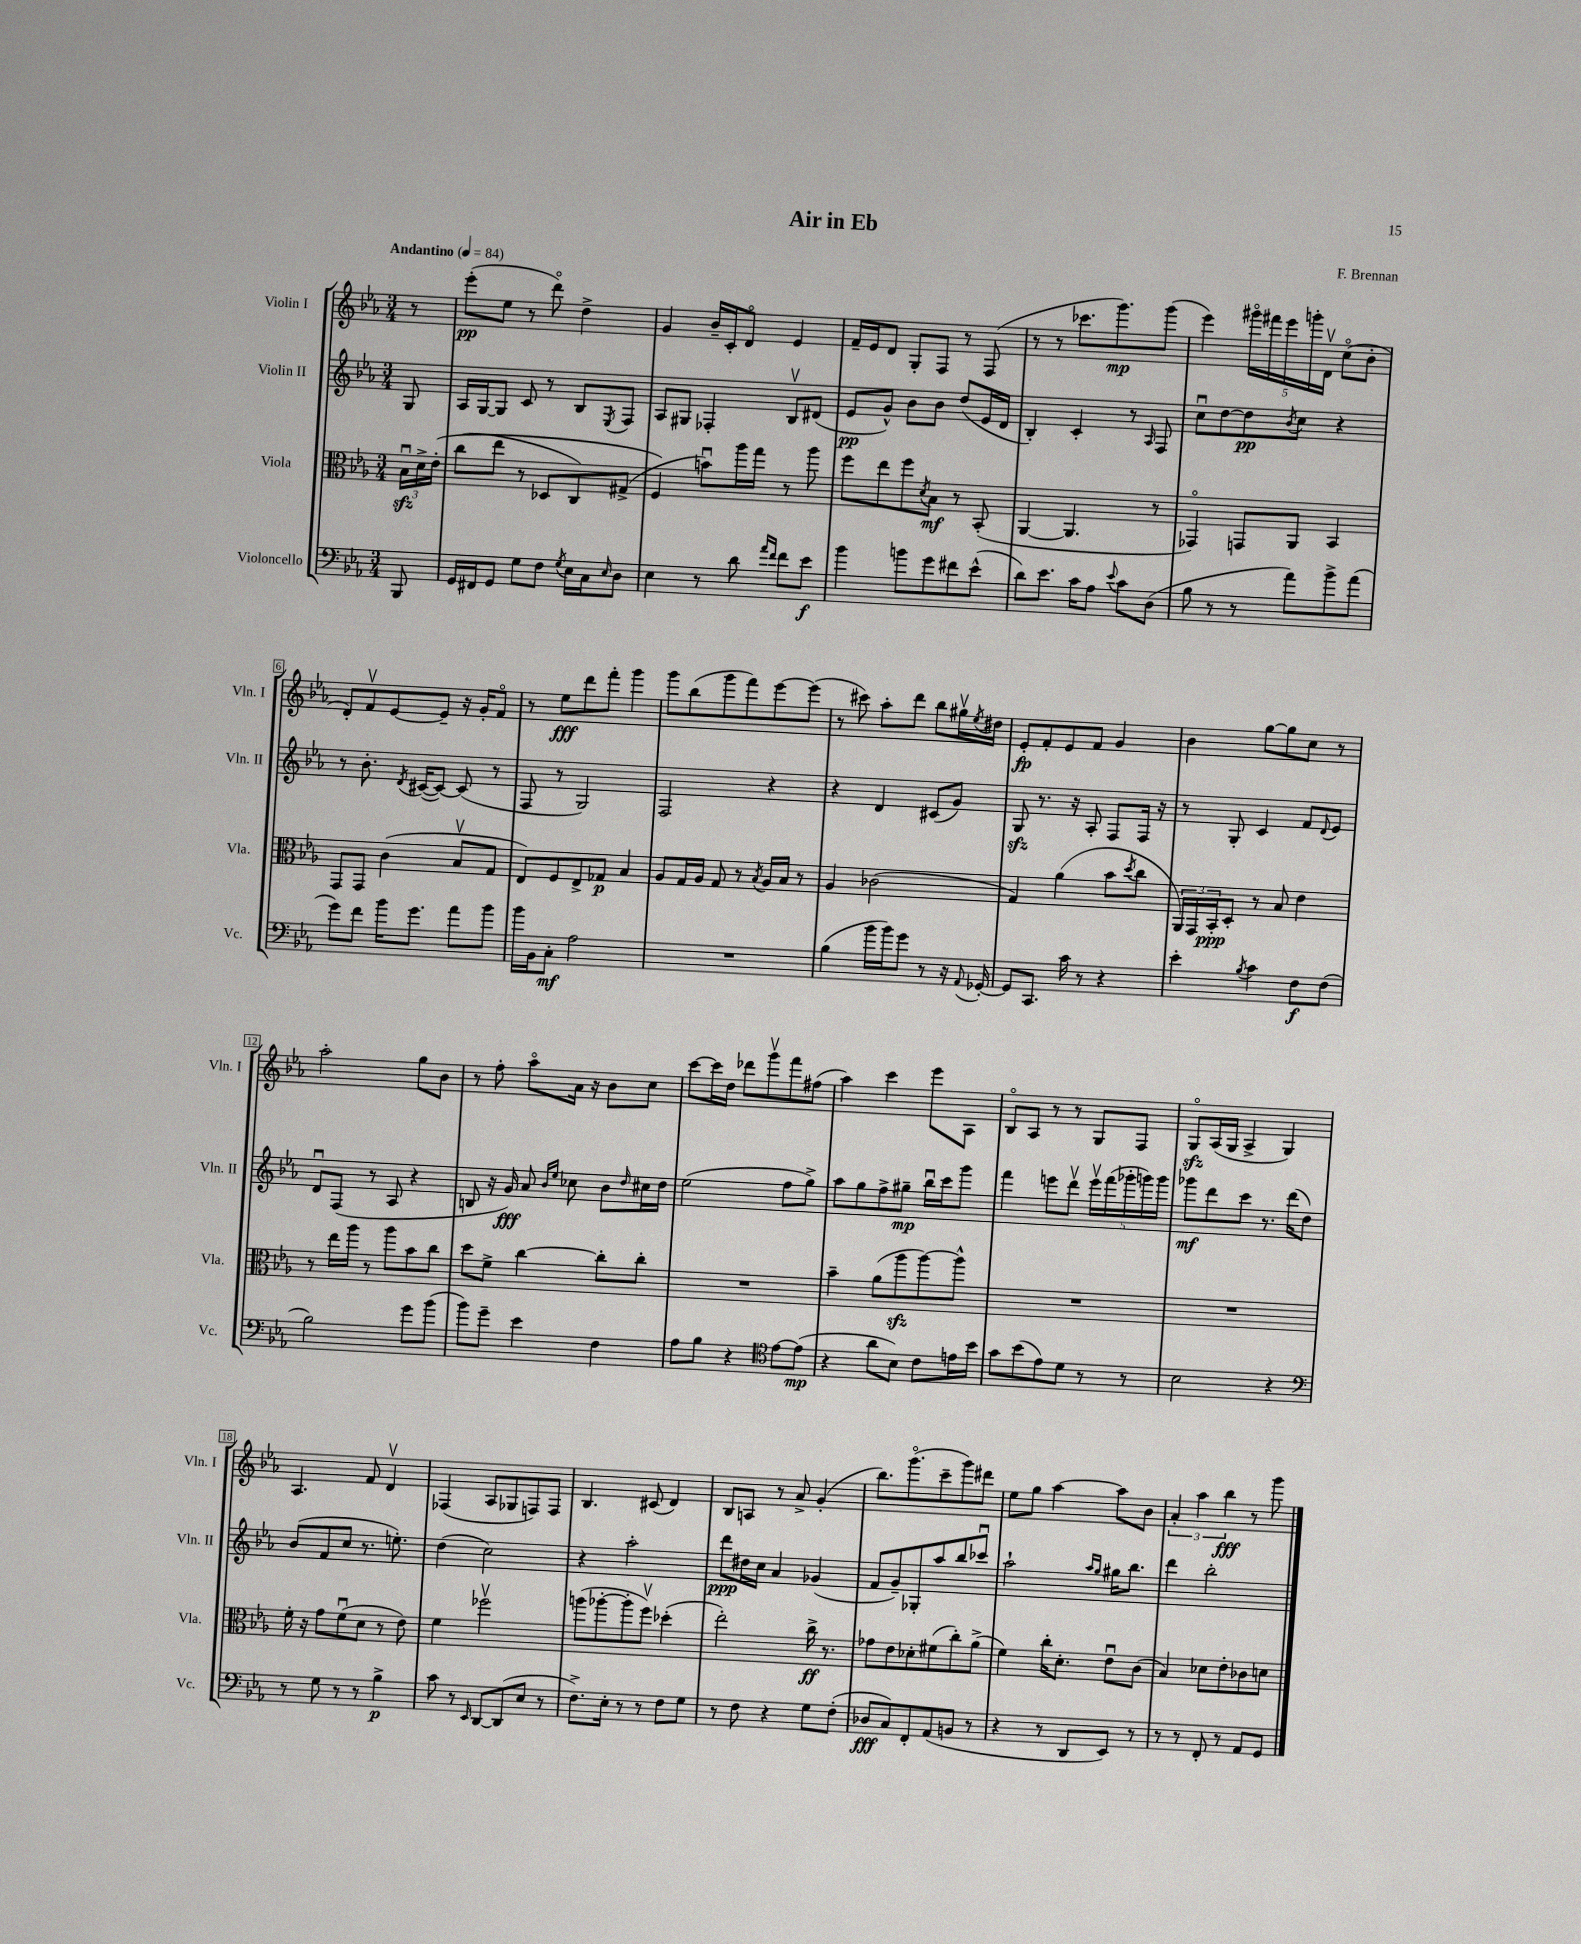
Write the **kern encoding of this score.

**kern	**dynam	**kern	**dynam	**kern	**dynam	**kern	**dynam
*part4	*part4	*part3	*part3	*part2	*part2	*part1	*part1
*staff4	*staff4	*staff3	*staff3	*staff2	*staff2	*staff1	*staff1
*I"Violoncello	*	*I"Viola	*	*I"Violin II	*	*I"Violin I	*
*I'Vc.	*	*I'Vla.	*	*I'Vln. II	*	*I'Vln. I	*
*clefF4	*	*clefC3	*	*clefG2	*	*clefG2	*
*k[b-e-a-]	*	*k[b-e-a-]	*	*k[b-e-a-]	*	*k[b-e-a-]	*
*M3/4	*	*M3/4	*	*M3/4	*	*M3/4	*
*MM84	*	*MM84	*	*MM84	*	*MM84	*
=	=	=	=	=	=	=	=
!	!	!	!	!	!	!LO:TX:a:B:t=Andantino	!
8BBB-/	.	24B-zzu\LL	.	8G/	.	8r	.
.	.	24d^\	.	.	.	.	.
.	.	(24e-'\JJ	.	.	.	.	.
=1	=1	=1	=1	=1	=1	=1	=1
16GG/LL	.	(8cc\L	.	16A-/LL	.	(8eee-'\L	pp
16FF#X/J	.	.	.	[16G/J	.	.	.
8GG/J	.	8ee-\J	.	8G/J]	.	8ee-\J	.
8G\L	.	8r	.	8c/	.	8r	.
8F\J	.	8D-X/L	.	8r	.	8ddd\)	.
8qG/	.	.	.	.	.	.	.
16E-\LL	.	8C/)	.	8B-/L	.	4dd^\	.
16C\J	.	.	.	.	.	.	.
16qqE-/	.	.	.	8qE-/	.	.	.
8D\J	.	(8G#X^/J	.	8F/J	.	.	.
=2	=2	=2	=2	=2	=2	=2	=2
4E-\	.	4F/)	.	8A-/L	.	4g/	.
.	.	.	.	8G#X/J	.	.	.
8r	.	8bnu\L)	.	4F-X'/	.	16b-~/LL	.
.	.	.	.	.	.	16c'/J	.
8d\	.	16aa-\L	.	.	.	8d/J	.
.	.	16gg\JJ	.	.	.	.	.
16qqa-/LL	.	.	.	.	.	.	.
16qqf/JJ	.	.	.	.	.	.	.
8f\L	.	8r	.	8B-v/L	.	4e-/	.
8e-\J	f	8aa-\	.	(8d#X/J	.	.	.
=3	=3	=3	=3	=3	=3	=3	=3
4b-\	.	8ff\L	.	8e-/L	pp	16f~/LL	.
.	.	.	.	.	.	16e-/J	.
.	.	8ee-\	.	8g^^/J)	.	8d/J	.
8bn\L	.	8ff\	.	8b-\L	.	8G'/L	.
.	.	8qd/	.	.	.	.	.
8g\	.	8B-\J	mf	8b-\J	.	8F/J	.
8f#X\	.	8r	.	(8dd/L	.	8r	.
(8e-^^\J	.	(8BB-'/	.	16e-/L	.	(8F/	.
.	.	.	.	16d/JJ	.	.	.
=4	=4	=4	=4	=4	=4	=4	=4
8d\L)	.	[4AA-/	.	4B-'/)	.	8r	.
8.e-\J	.	.	.	.	.	8r	.
.	.	4.AA-/]	.	4c'/	.	8.ccc-X\L	.
16c\KL	.	.	.	.	.	.	.
8A-\J	.	.	.	.	.	.	.
.	.	.	.	.	.	8.ggg\)	mp
8qqe-/	.	.	.	.	.	.	.
8c\L	.	.	.	8r	.	.	.
.	.	.	.	16qqA-/	.	.	.
(8D\J	.	8r	.	8F/	.	(8ggg\J	.
=5	=5	=5	=5	=5	=5	=5	=5
8B-\	.	4GG-X/)	.	8ccu\L	.	4eee-\)	.
8r	.	.	.	[8dd\	.	.	.
8r	.	8GGn/L	.	8dd\]	pp	20ggg#X\LL	.
.	.	.	.	.	.	20fff#X\	.
.	.	.	.	.	.	20eee-\	.
.	.	.	.	8qb-/	.	.	.
8a-\L)	.	8AA-/J	.	8cc\J	.	.	.
.	.	.	.	.	.	20gggn'\	.
.	.	.	.	.	.	20dv\JJ	.
8b-^\	.	4BB-/	.	4r	.	(8cc\L	.
(8a-\J	.	.	.	.	.	8b-'\J	.
!!LO:LB:g=z
=6	=6	=6	=6	=6	=6	=6	=6
8g\L)	.	8GG/L	.	8r	.	8d'/L)	.
8f\J	.	8GG/J	.	8.b-'\	.	8fv/	.
16b-\KL	.	(4c\	.	.	.	[8e-/	.
.	.	.	.	8qd/	.	.	.
8.g\J	.	.	.	([16c#X/KL	.	.	.
.	.	.	.	8c#/J_)	.	8e-~/J]	.
8a-\L	.	8B-v/L	.	(8c#/]	.	16r	.
.	.	.	.	.	.	16g'/KL	.
8b-\J	.	8G/J	.	8r	.	8f/J	.
=7	=7	=7	=7	=7	=7	=7	=7
16b-\LL	.	8E-/L)	.	8F/	.	8r	.
16BB-\J	.	.	.	.	.	.	.
8C'\J	mf	8F/	.	8r	.	8ee-\L	fff
2A-\	.	8E-^/	.	2G/)	.	8ddd\	.
.	.	8G-X/J	p	.	.	8fff'\J	.
.	.	4B-/	.	.	.	4ggg\	.
=8	=8	=8	=8	=8	=8	=8	=8
2.r	.	8A-/L	.	2F/	.	8ggg\L	.
.	.	16G/L	.	.	.	(8bb-\	.
.	.	16A-/JJ	.	.	.	.	.
.	.	8G/	.	.	.	8ggg\	.
.	.	8r	.	.	.	8fff\)	.
.	.	8qB-/	.	.	.	.	.
.	.	16A-/LL	.	4r	.	[8eee-\	.
.	.	16B-/JJ	.	.	.	.	.
.	.	8r	.	.	.	(8eee-\J]	.
=9	=9	=9	=9	=9	=9	=9	=9
(4B-\	.	4A-/	.	4r	.	8r	.
.	.	.	.	.	.	8ccc#X\)	.
16b-\LL	.	(2c-X\	.	4d/	.	8aa-'\L	.
16b-\J)	.	.	.	.	.	.	.
8g\J	.	.	.	.	.	8ddd\J	.
8r	.	.	.	(8c#X/L	.	8bb-\L	.
16r	.	.	.	8g/J)	.	16gg#Xv\L	.
8qqAA-/	.	.	.	.	.	8qee-/	.
[16GG-X'/	.	.	.	.	.	16dd#X\JJ	.
=10	=10	=10	=10	=10	=10	=10	=10
8GG-/L]	.	4G/)	.	8Gzz/	.	8e-'/L	fp
8.CC/J	.	.	.	8.r	.	8f'/	.
.	.	(4a-\	.	.	.	8e-/	.
16c\	.	.	.	16r	.	.	.
8r	.	.	.	8A-'/	.	8f/J	.
4r	.	8b-\L	.	8F/L	.	4g/	.
.	.	8qdd/	.	.	.	.	.
.	.	8cc\J	.	16F/Jk	.	.	.
.	.	.	.	16r	.	.	.
=11	=11	=11	=11	=11	=11	=11	=11
4e-'\	.	24AA-/LL)	.	8r	.	4b-\	.
.	.	24GG/	.	.	.	.	.
.	.	24BB-'/J	ppp	.	.	.	.
.	.	8D'/J	.	8G'/	.	.	.
8qB-/	.	.	.	.	.	.	.
4c\	.	8r	.	4c/	.	[8gg\L	.
.	.	8B-/	.	.	.	8gg\]	.
8F\L	f	4e-\	.	8f/L	.	8cc\J	.
.	.	.	.	8qqd/	.	.	.
(8F\J	.	.	.	8e-/J	.	8r	.
!!LO:LB:g=z
=12	=12	=12	=12	=12	=12	=12	=12
2B-\)	.	8r	.	8du/L	.	2aa-'\	.
.	.	16ee-\LL	.	(8F/J	.	.	.
.	.	16aa-\JJ	.	.	.	.	.
.	.	8r	.	8r	.	.	.
.	.	8aa-\L	.	8A-/	.	.	.
8g\L	.	8b-\	.	4r	.	8gg\L	.
(8b-\J	.	8cc\J	.	.	.	8b-\J	.
=13	=13	=13	=13	=13	=13	=13	=13
8b-\L)	.	8dd\L	.	8Bn/	.	8r	.
8g~\J	.	8f^\J	.	16r	.	8ff'\	.
.	.	.	.	16g/)	fff	.	.
4e-\	.	[4cc\	.	8a-/	.	8aa-\L	.
.	.	.	.	16qqb-/LL	.	.	.
.	.	.	.	16qqee-/JJ	.	.	.
.	.	.	.	8cc-X\	.	16a-\Jk	.
.	.	.	.	.	.	16r	.
4F\	.	8cc'\L]	.	8b-\L	.	8b-\L	.
.	.	.	.	16qqdd/	.	.	.
.	.	8cc'\J	.	16cc#X\L	.	8cc\J	.
.	.	.	.	16dd\JJ	.	.	.
=14	=14	=14	=14	=14	=14	=14	=14
8A-\L	.	2.r	.	(2ee-\	.	[8ccc\L	.
8B-\J	.	.	.	.	.	16ccc\L]	.
.	.	.	.	.	.	16dd\JJ	.
4r	.	.	.	.	.	8ddd-X\L	.
.	.	.	.	.	.	8gggv\	.
*clefC4	*	*	*	*	*	*	*
[8e-\L	.	.	.	8ff\L	.	8fff\	.
(8e-\J]	mp	.	.	8gg^\J)	.	(8ff#X\J	.
=15	=15	=15	=15	=15	=15	=15	=15
4r	.	4b-~\	.	8aa-\L	.	4aa-\)	.
.	.	.	.	8gg\	.	.	.
8a-\L	.	(8a-\L	.	8ff^\	.	4ccc\	.
8B-\J)	.	8aa-zz\	.	8gg#X~\J	mp	.	.
8c\L	.	[8aa-\)	.	16bb-u\LL	.	8eee-\L	.
.	.	.	.	16ccc\J	.	.	.
16en\L	.	8aa-^^\J]	.	8ggg\J	.	8A-\J	.
16b-\JJ	.	.	.	.	.	.	.
=16	=16	=16	=16	=16	=16	=16	=16
8g\L	.	2.r	.	4fff\	.	8B-/L	.
(8b-\	.	.	.	.	.	8A-/J	.
8e-\)	.	.	.	8eeen\L	.	8r	.
8d\J	.	.	.	8dddv\J	.	8r	.
8r	.	.	.	20eeev\LL	.	8G/L	.
.	.	.	.	(20fff\	.	.	.
.	.	.	.	20ggg-X'\	.	.	.
8r	.	.	.	.	.	8F/J	.
.	.	.	.	20gggn\)	.	.	.
.	.	.	.	20ggg\JJ	.	.	.
=17	=17	=17	=17	=17	=17	=17	=17
2B-\	.	2.r	.	8ggg-X\L	mf	8Gzz/L	.
.	.	.	.	8ddd\	.	(16A-/L	.
.	.	.	.	.	.	16G/JJ	.
.	.	.	.	8ccc\J	.	4A-^/	.
.	.	.	.	8.r	.	.	.
4r	.	.	.	.	.	4G/)	.
.	.	.	.	(16ddd\KL	.	.	.
.	.	.	.	8dd\J)	.	.	.
!!LO:LB:g=z
=18	=18	=18	=18	=18	=18	=18	=18
*clefF4	*	*	*	*	*	*	*
8r	.	16f'\	.	(8b-/L	.	4.A-/	.
.	.	16r	.	.	.	.	.
8G\	.	8g\L	.	8f/	.	.	.
8r	.	(8fu\	.	8cc/J	.	.	.
8r	.	8d\J	.	8.r	.	8f/	.
4B-^\	p	8r	.	.	.	4dv/	.
.	.	.	.	8.een'\)	.	.	.
.	.	8e-\)	.	.	.	.	.
=19	=19	=19	=19	=19	=19	=19	=19
8c\	.	4f\	.	(4dd\	.	(4F-X/	.
8r	.	.	.	.	.	.	.
16qqEE-/	.	.	.	.	.	.	.
[8DD/L	.	2ff-Xv\	.	2cc\)	.	8A-/L	.
(8DD/]	.	.	.	.	.	8G-X/	.
8E-/J	.	.	.	.	.	8Fn/)	.
8r	.	.	.	.	.	8F/J	.
=20	=20	=20	=20	=20	=20	=20	=20
8.F^\L)	.	(8aan\L	.	4r	.	4.B-/	.
.	.	[8aa-X'\	.	.	.	.	.
16E-'\Jk	.	.	.	.	.	.	.
8r	.	8aa-'\]	.	2aa-'\	.	.	.
8r	.	8ffv\J)	.	.	.	(8c#X/	.
8F\L	.	(4dd-X'\	.	.	.	4d/)	.
8G\J	.	.	.	.	.	.	.
=21	=21	=21	=21	=21	=21	=21	=21
8r	.	2ee-'\)	.	8ddd\L	ppp	8B-/L	.
8F\	.	.	.	16dd#X\L	.	8An/J	.
.	.	.	.	16cc\JJ	.	.	.
4r	.	.	.	4a-/	.	8r	.
.	.	.	.	.	.	8a-^/	.
8G\L	.	16cc^\	ff	(4g-X/	.	(4g'/	.
.	.	8.r	.	.	.	.	.
(8F'\J	.	.	.	.	.	.	.
=22	=22	=22	=22	=22	=22	=22	=22
8D-X/L	fff	8g-X\L	.	8f/L	.	8.bb-\L)	.
8C/)	.	8e-\	.	8g~/)	.	.	.
.	.	.	.	.	.	(8.ggg\	.
8FF'/	.	8d-X'\	.	8G-X'/	.	.	.
(8AA-/	.	(8f#X\	.	8aa-/	.	8ccc~\	.
8BBn/J	.	8cc'\)	.	8bb-/	.	8ggg\)	.
8r	.	(8a-^\J	.	8ccc-Xu/J	.	8ddd#X\J	.
=23	=23	=23	=23	=23	=23	=23	=23
4r	.	4f\)	.	2aa-`\	.	8ee-\L	.
.	.	.	.	.	.	8gg\J	.
8r	.	16cc'\KL	.	.	.	[4aa-\	.
.	.	8.d'\J	.	.	.	.	.
8DD/L	.	.	.	.	.	.	.
.	.	.	.	16qqaa-/LL	.	.	.
.	.	.	.	16qqgg/JJ	.	.	.
8EE-/J)	.	8e-u\L	.	16gg#X\KL	.	8aa-\L]	.
.	.	.	.	8.bb-\J	.	.	.
8r	.	(8c\J	.	.	.	8b-\J	.
=24	=24	=24	=24	=24	=24	=24	=24
8r	.	4B-/)	.	4ddd\	.	6a-'/	.
8r	.	.	.	.	.	.	.
.	.	.	.	.	.	6aa-\	.
8FF'/	.	8d-X\L	.	2bb-'\	.	.	.
.	.	.	.	.	.	6bb-\	fff
8r	.	8e-'\	.	.	.	.	.
8AA-/L	.	8c-X\	.	.	.	8r	.
8GG/J	.	8dn\J	.	.	.	8ggg\	.
==	==	==	==	==	==	==	==
*-	*-	*-	*-	*-	*-	*-	*-
